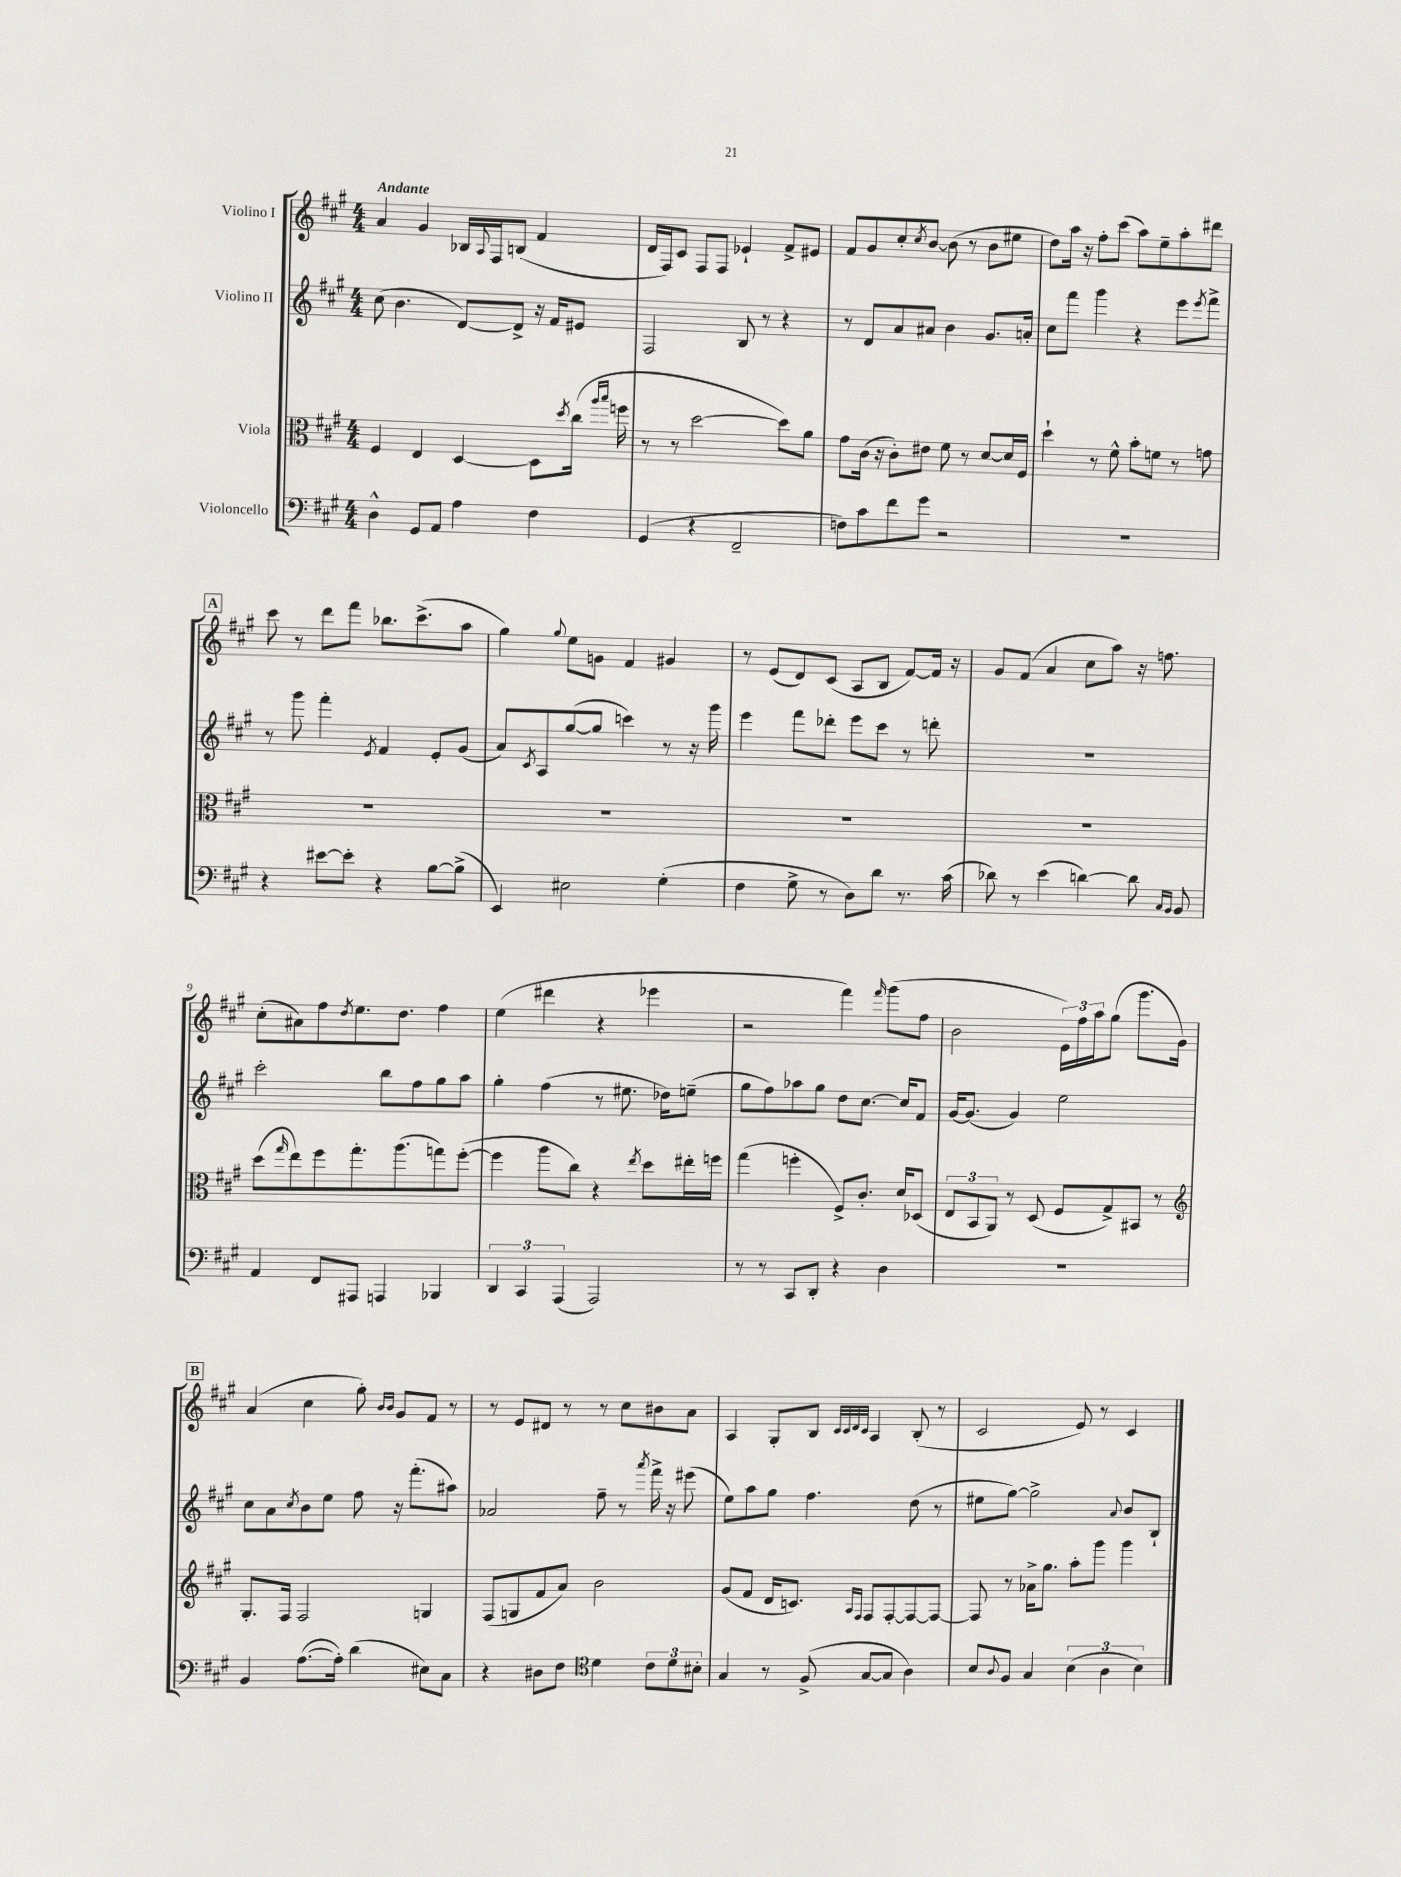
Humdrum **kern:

**kern	**kern	**kern	**kern
*part4	*part3	*part2	*part1
*staff4	*staff3	*staff2	*staff1
*I"Violoncello	*I"Viola	*I"Violino II	*I"Violino I
*clefF4	*clefC3	*clefG2	*clefG2
*k[f#c#g#]	*k[f#c#g#]	*k[f#c#g#]	*k[f#c#g#]
*M4/4	*M4/4	*M4/4	*M4/4
=1	=1	=1	=1
!	!	!	!LO:TX:a:B:t=Andante
4D^^\	4F#/	(8cc#\	4a/
.	.	4.b\	.
8GG#/L	4E/	.	4g#/
8AA/J	.	.	.
4A\	[4D/	[8d/L)	16B-X/LL
.	.	.	8qqA/
.	.	.	16F#/J
.	.	8d^/J]	(8Bn/J
4F#\	8D\L]	16r	4f#/
.	.	16f#/KL	.
.	8qdd/	.	.
.	(16cc#\Jk	8e#X/J	.
.	16qqaa/LL	.	.
.	16qqbb/JJ	.	.
.	16ffn\	.	.
=2	=2	=2	=2
(4GG#/	8r	2F#/	16d/LL
.	.	.	16F#/J)
.	8r	.	8c#/J
4r	[2dd\	.	8F#/L
.	.	.	8F#/J
2FF#~/	.	8B/	4e-X`/
.	.	8r	.
.	8dd\L])	4r	8f#^/L
.	8a\J	.	8e#X/J
=3	=3	=3	=3
8Fn\L)	8g#\L	8r	8f#/L
8c#\	(16c#\Jk	8d/L	8g#/
.	16r	.	.
8f#\	8c#'\L)	8a/	8cc#'/
.	.	.	8qcc#/
8g#\J	8e#X\J	8a#X/J	[8b/J
2r	8f#\	4b\	(8b\]
.	8r	.	8r
.	[8d/L	8.g#/L	8b\L
.	16d/L]	.	8ee#X\J
.	16F#/JJ	16an'/Jk	.
=4	=4	=4	=4
1r	4dd`\	8cc#\L	8dd\L)
.	.	8fff#\J	16aa\Jk
.	.	.	16r
.	8r	4ggg#\	8ff#'\L
.	8f#^^\	.	(8ccc#\J
.	8b'\L	4r	8aa\L)
.	8fn\J	.	8ee~\
.	8r	8eee\L	8aa'\
.	.	8qeee/	.
.	8gn\	8fff#^\J	8ddd#X\J
!!LO:LB:g=z
!!LO:REH:place=s1:t=A
=5	=5	=5	=5
4r	1r	8r	8ccc#\
.	.	8ggg#\	8r
[8e#X\L	.	4fff#'\	8ddd\L
8e#'\J]	.	.	8fff#\J
.	.	8qe/	.
4r	.	4f#/	8.bb-X\L
.	.	.	(8.ccc#^\
[8B\L	.	8e'/L	.
(8B^\J]	.	(8g#/J	8aa\J
=6	=6	=6	=6
4EE/)	1r	8a/L)	4gg#\)
.	.	8qc#/	.
.	.	8A/	.
.	.	.	8qqgg#/
2E#X\	.	([8gg#/	8ee\L
.	.	8gg#/J]	8gn\J
.	.	4cccn\)	4f#/
(4G#'\	.	8r	4g#X/
.	.	16r	.
.	.	16ggg#\	.
=7	=7	=7	=7
4F#\	1r	4eee\	8r
.	.	.	(8e/L
8G#^\	.	8fff#\L	8d/)
8r	.	8ddd-X'\J	(8c#/J
8D\L)	.	8eee\L	8A/L
8d\J	.	8ccc#\J	8B/J
8.r	.	8r	[8f#/L)
.	.	8dddn'\	16f#/Jk]
(16c#\	.	.	16r
=8	=8	=8	=8
8d-X\)	1r	1r	8g#/L
8r	.	.	(8f#/J
(4e\	.	.	4a/
[4dn\)	.	.	8cc#\L
.	.	.	8aa\J)
8d\]	.	.	16r
.	.	.	8.ffn\
16qqC#/LL	.	.	.
16qqBB/JJ	.	.	.
8BB/	.	.	.
!!LO:LB:g=z
=9	=9	=9	=9
4AA/	(8dd\L	2ccc#'\	(8cc#'\L
.	16qqgg#/	.	.
.	8ee\)	.	8a#X\)
8FF#/L	8ff#\	.	8ff#\
.	.	.	8qdd/
8AAA#X/J	8.gg#'\	.	8.ee\
4AAAn/	.	8bb\L	.
.	(8.aa\	.	8.dd\J
.	.	8ff#\	.
4BBB-X/	8ggn\)	8gg#\	4ff#\
.	([8ff#'\J	8aa\J	.
=10	=10	=10	=10
6DD/	4ff#\]	4gg#'\	(4ee\
6CC#/	.	.	.
.	8aa\L	(4ff#\	4ddd#X\
(6AAA/	.	.	.
.	8cc#\J)	.	.
2AAA/)	4r	8r	4r
.	.	8.ee#X\	.
.	8qee/	.	.
.	8dd\L	.	4eee-X\
.	.	16dd-X\KL)	.
.	16ee#X'\L	(8een~\J	.
.	16ffn\JJ	.	.
=11	=11	=11	=11
8r	(4gg#\	8gg#\L	2r
8r	.	8ff#\)	.
8CC#/L	4ffn'\	8aa-X\	.
8DD'/J	.	8gg#\J	.
4r	8F#^/L)	8dd\L	4fff#\)
.	8.c#'/J	[8.cc#\J	.
.	.	.	16qqfff#/
4D\	.	.	(8ggg#\L
.	16d/KL	16cc#/KL]	.
.	(8D-X/J	8f#/J	8ff#\J
=12	=12	=12	=12
1r	12E/L	[16g#/KL	2b\
.	.	(8.g#/J]	.
.	12BB/	.	.
.	12AA/J)	.	.
.	8r	4g#/)	.
.	(8D/	.	.
.	8F#/L	2ee\	24e\LL)
.	.	.	24ff#\
.	.	.	24aa\J
.	8G#^/)	.	(8gg#\J
.	8BB#X/J	.	8.ggg#\L
.	8r	.	.
.	.	.	16g#\Jk)
!!LO:LB:g=z
!!LO:REH:place=s1:t=B
=13	=13	=13	=13
*	*clefG2	*	*
4BB/	8.G#'/L	8cc#\L	(4a/
.	.	8a\	.
.	16F#/Jk	.	.
.	.	8qcc#/	.
([8.A\L	2F#/	8b\	4cc#\
.	.	8ee\J	.
16A'\Jk])	.	.	.
(4d\	.	8ff#\	8gg#'\)
.	.	.	16qqb/LL
.	.	.	16qqb/JJ
.	.	16r	8g#/L
.	.	(8.fff#'\L	.
8E#X\L)	4Gn/	.	8f#/J
8C#\J	.	8aa#X\J)	8r
=14	=14	=14	=14
4r	(8F#/L	2a-X/	8r
.	8Gn/	.	8e/L
8D#X\L	8f#/	.	8d#X/J
8F#\J	8a/J)	.	8r
*clefC4	*	*	*
4d\	2b\	8ff#~\	8r
.	.	8r	8cc#\L
.	.	8qaaa/	.
12c#\L	.	16fff#^\	8b#X\
.	.	16r	.
12d\	.	.	.
.	.	(8eee#X\	8a\J
12B#X'\J	.	.	.
=15	=15	=15	=15
4G#/	(8g#/L	8ee\L)	4A/
.	8f#/J	8aa\	.
8r	16d/KL	8gg#\J	8G#'/L
.	8.cn/J)	.	.
(8F#^/	.	4.ff#\	8B/J
.	.	.	32qqc#/LLL
.	.	.	32qqc#/
.	16qqA/LL	.	32qqd/
.	16qqF#/JJ	.	32qqc#/JJJ
[8G#/L	8F#/L	.	4A/
8G#/J]	[8F#'/	.	.
4A\)	8F#/_	(8dd\	(8B'/
.	8F#/J_	8r	8r
=16	=16	=16	=16
8B/L	8F#/]	8ee#X\L	2c#/
8qqA/	.	.	.
8F#/J	8r	[8gg#\J)	.
4G#/	16a-X^\KL	2gg#^\]	.
.	8.gg#\J	.	.
(6B\	8aa'\L	.	8e/)
.	8ggg#\J	.	8r
6A\	.	.	.
.	.	8qqa/	.
.	4ggg#\	8b/L	4c#/
6B\)	.	.	.
.	.	8B`/J	.
==	==	==	==
*-	*-	*-	*-
